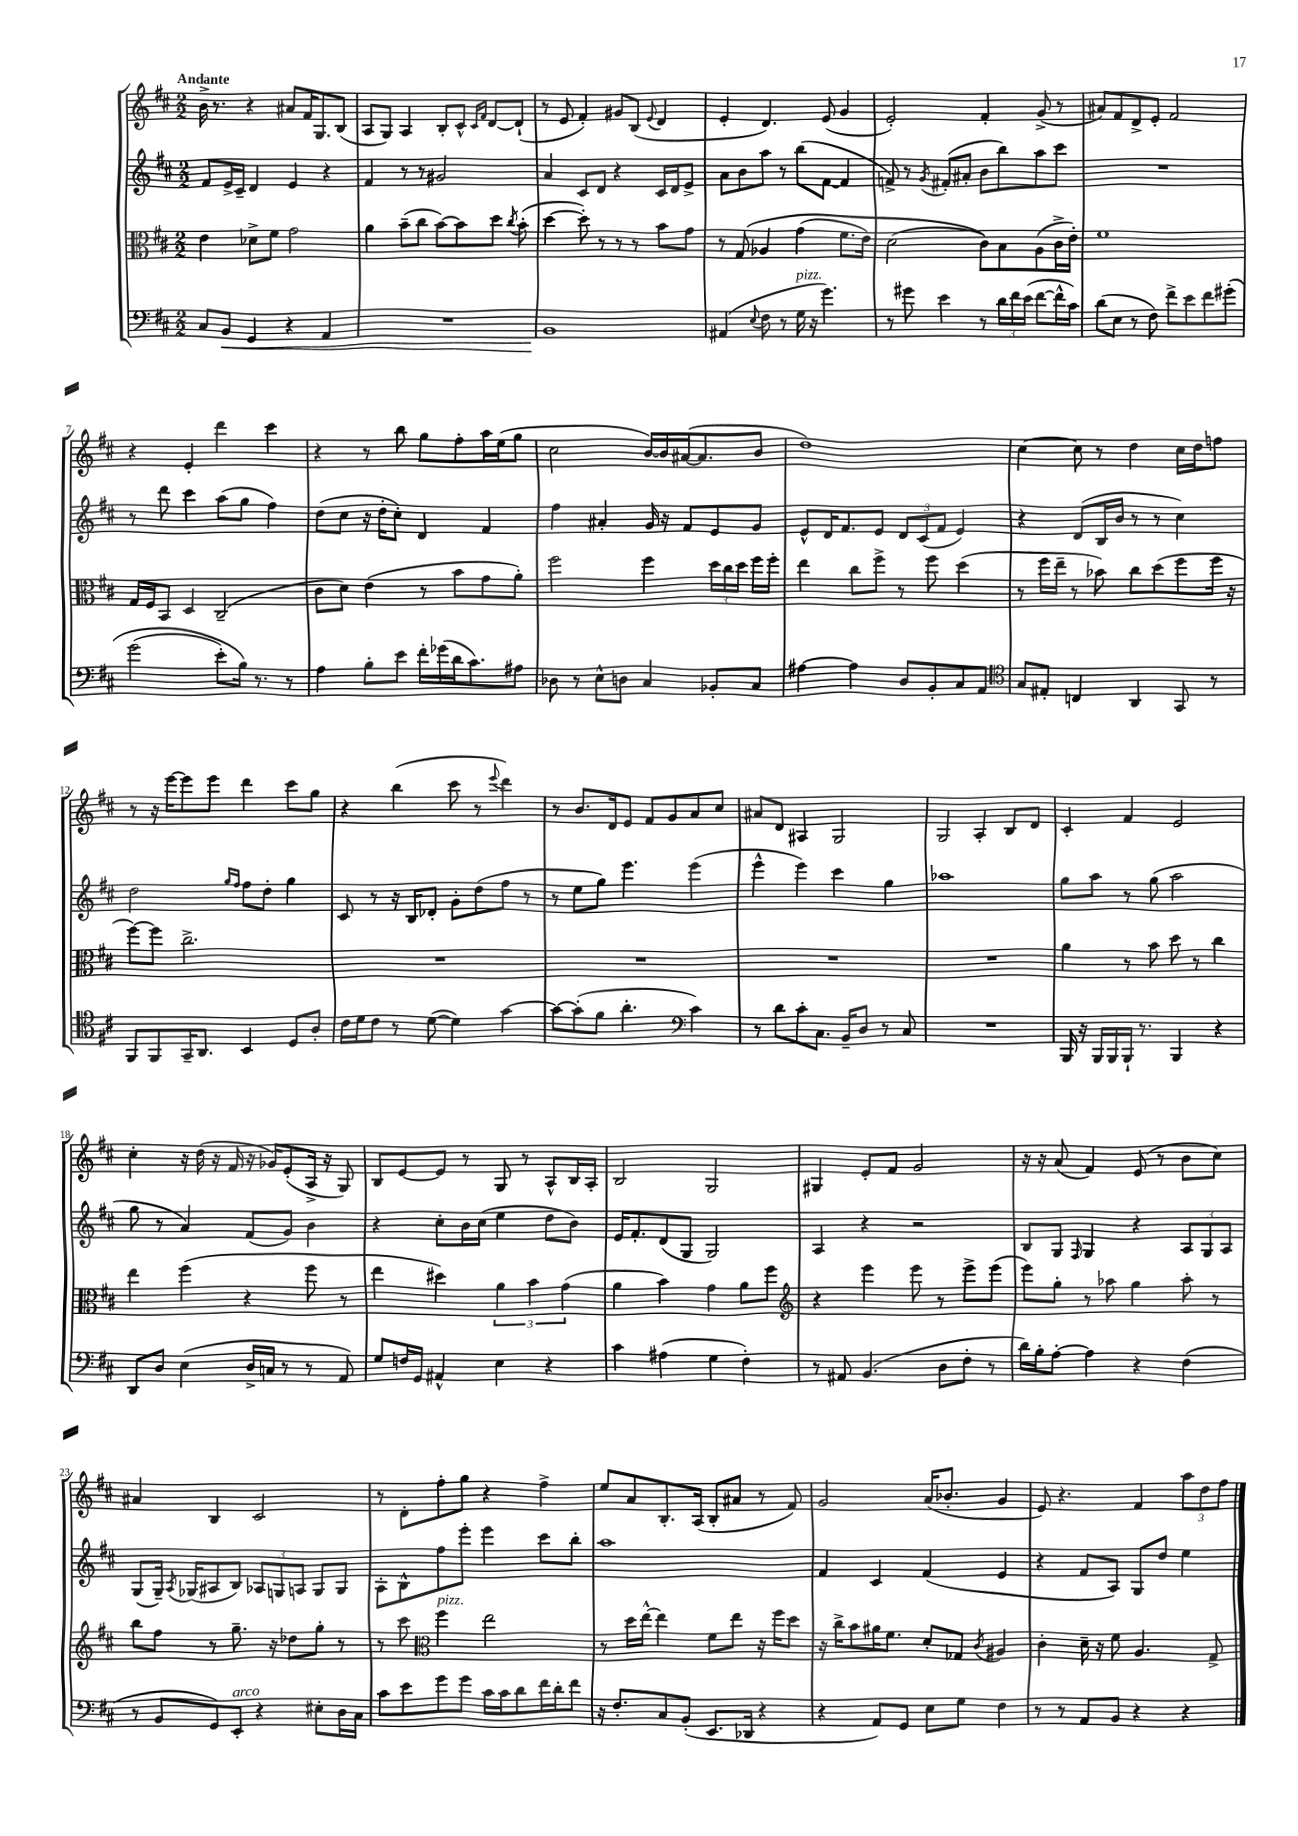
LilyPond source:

<<
\new StaffGroup <<
\new Staff = "s0" {
    \clef treble \key d \major \numericTimeSignature \time 2/2 \tempo "Andante"
    \autoBeamOff b'16-> r8. r4 ais'8[ fis'16 g8. b8]( |
    a8[ g8]) a4 b8[-. cis'8]-^ \grace { cis'16[ fis'16] } d'8[~ d'8]-!( |
    r8 e'8 fis'4-.) gis'8[ b8]( \appoggiatura { e'8 } d'4 |
    e'4-. d'4.) e'8( g'4 |
    e'2-.) fis'4-. g'8->( r8 |
    ais'8[) fis'8 d'8-> e'8]-. fis'2 |
    r4 e'4-. d'''4 cis'''4 |
    r4 r8 b''8 g''8[ fis''8-. a''16 e''16( g''8] |
    cis''2 b'16[~) b'16 ais'16~( ais'8. b'8] |
    d''1) |
    cis''4~ cis''8 r8 d''4 cis''16[ d''16 f''8] |
    r8 r16 e'''16[~ e'''8 e'''8] d'''4 cis'''8[ g''8] |
    r4 b''4( cis'''8 r8 \appoggiatura { e'''8 } d'''4) |
    r8 b'8.[ d'16 e'8] fis'8[ g'8 a'8 cis''8] |
    ais'8[ d'8] ais4 g2 |
    g2 a4-. b8[ d'8] |
    cis'4-. fis'4 e'2 |
    cis''4-. r16 d''16( r16 fis'16 r16 ges'16[) e'8-.( a16]-> r16 g8) |
    b8[ e'8~ e'8] r8 g8 r8 a8[-^ b16 a16]-. |
    b2 g2 |
    gis4 e'8[-. fis'8] g'2 |
    r16 r16 a'8( fis'4) e'8( r8 b'8[ cis''8]) |
    ais'4 b4 cis'2 |
    r8 d'8[-. fis''8-. g''8] r4 fis''4-> |
    e''8[ a'8 b8.-. a16]( b8[-. ais'8] r8 fis'8) |
    g'2 a'16[( bes'8.]-. g'4 |
    e'8) r4. fis'4 \tuplet 3/2 { a''8[ d''8 fis''8] } \bar "|." |
}
\new Staff = "s1" {
    \clef treble \key d \major \numericTimeSignature \time 2/2
    \autoBeamOff fis'8[ e'16-> cis'16]-- d'4 e'4 r4 |
    fis'4 r8 r8 gis'2 |
    a'4 cis'8[ d'8] r4 cis'16[ d'16 e'8]-> |
    a'8[ b'8 a''8] r8 b''8[( fis'8]~ fis'4 |
    f'8->) r8 \acciaccatura { g'8 } fis'8[-.( ais'8]-. b'8[ b''8) a''8 cis'''8] |
    R1 |
    r8 d'''8 cis'''4 a''8[( g''8] fis''4) |
    d''8[( cis''8] r16 d''16[-. cis''8]-.) d'4 fis'4 |
    fis''4 ais'4-. g'16 r16 fis'8[ e'8 g'8] |
    e'8[-^ d'16 fis'8. e'8] \tuplet 3/2 { d'8[ cis'8( fis'8] } e'4) |
    r4 d'8[( b16 b'16] r8 r8 cis''4) |
    d''2 \grace { g''16[ fis''16] } fis''8[ d''8]-. g''4 |
    cis'8 r8 r16 b16[ des'8]-. g'8[-. d''8( fis''8] r8 |
    r8 e''8[ g''8]) e'''4. e'''4( |
    e'''4-^ e'''4) cis'''4 g''4 |
    aes''1 |
    g''8[ a''8] r8 g''8( a''2 |
    g''8 r8 a'4) fis'8[( g'8]) b'4 |
    r4 cis''8[-. b'16 cis''16]( e''4 d''8[ b'8]) |
    e'16[ fis'8.-. d'8( g8] g2) |
    a4 r4 r2 |
    b8[ g8] \grace { fis16 } g4 r4 \tuplet 3/2 { a8[ g8 a8] } |
    g8[( g16]--) \acciaccatura { a8 } ges16[( ais8 b8]) \tuplet 3/2 { aes8[ g8 a8] } g8[ g8] |
    a8[-. b8-^ fis''8 e'''8]-. e'''4 cis'''8[ b''8]-. |
    a''1 |
    fis'4 cis'4 fis'4( e'4 |
    r4 fis'8[ a8]) g8[ d''8] e''4 \bar "|." |
}
\new Staff = "s2" {
    \clef alto \key d \major \numericTimeSignature \time 2/2
    \autoBeamOff e'4 des'8[-> fis'8] g'2 |
    a'4 b'8[--( cis''8] b'8[~) b'8 d''8] \acciaccatura { cis''8 } b'8-.( |
    d''4~ d''8-.) r8 r8 r8 b'8[ g'8] |
    r8 g8\( aes4 g'4( fis'8.[ e'16]) |
    d'2( cis'8[)\) b8 a8( cis'16-> e'16]-.) |
    fis'1 |
    g16[ fis16 b,8] d4 cis2--( |
    cis'8[ d'8]) e'4( r8 b'8[ g'8 a'8]-.) |
    fis''2 fis''4 \tuplet 3/2 { d''16[ cis''16 d''16] } fis''16[ fis''16]-. |
    e''4 cis''8[ fis''8]-> r8 fis''8 d''4( |
    r8 fis''16[ e''16]-- r8 bes'8) cis''8[ d''8( fis''8 fis''16] r16 |
    fis''8[~) fis''8] cis''2.-> |
    R1 |
    R1 |
    R1 |
    R1 |
    a'4 r8 b'8 d''8 r8 cis''4 |
    e''4 fis''4( r4 fis''8 r8 |
    e''4 dis''4) \tuplet 3/2 { a'4 b'4 g'4( } |
    a'4 b'4) g'4 a'8[ fis''8] |
    \clef treble r4 e'''4 e'''8 r8 e'''8[-> e'''8]( |
    e'''8[) g''8]-. r8 aes''8 g''4 aes''8-. r8 |
    b''8[ fis''8] r8 g''8.-- r16 des''8[ g''8]-. r8 |
    r8 cis'''8 \clef alto fis''4^\markup { \italic "pizz." } e''2 |
    r8 d''16[ e''16]~-^ e''4 fis'8[ e''8] r16 fis''16[ d''8] |
    r16 cis''16[-> b'8 ais'16 fis'8.] d'8[-. ges8] \acciaccatura { cis'8 } ais4 |
    cis'4-. d'16-- r16 fis'8 a4. g8-> \bar "|." |
}
\new Staff = "s3" {
    \clef bass \key d \major \numericTimeSignature \time 2/2
    \autoBeamOff cis8[ b,8]\< g,4 r4 a,4 |
    R1 |
    b,1\! |
    ais,4( \appoggiatura { e8 } fis8 r8 g16^\markup { \italic "pizz." } r16 g'4.) |
    r8 gis'8 e'4 r8 \tuplet 3/2 { d'16[ fis'16 e'16]( } fis'8[~ fis'16-^ cis'16]) |
    d'8[( e8] r8 fis8) fis'8[-> e'8 fis'8 gis'8]-.\( |
    g'2( e'8[-.) b16]\) r8. r8 |
    a4 b8[-. e'8] fis'16[-. ges'16( d'16 cis'8.) ais8] |
    des8 r8 e8[-^ d8] cis4 bes,8[-. cis8] |
    ais4~ ais4 d8[ b,8-. cis8 a,8] |
    \clef tenor g8[ eis8]-. c4 a,4 g,8 r8 |
    fis,8[ fis,8 g,16-- a,8.] b,4 d8[ a8]-. |
    cis'16[ d'16 cis'8] r8 d'8~( d'4) g'4~ |
    g'8[~ g'8-.( fis'8] a'4.-. \clef bass cis'4) |
    r8 d'8[ cis'8-. cis8.] b,16[-- d8] r8 cis8 |
    R1 |
    b,,16 r16 b,,16[ b,,16 b,,16]-! r8. b,,4 r4 |
    d,8[ d8] e4( d16[-> c16] r8 r8 a,8) |
    g8[ f16 g,16] ais,4-^ e4 r4 |
    cis'4 ais4( g4 fis4-.) |
    r8 ais,8 b,4.( d8[ fis8]-. r8 |
    d'16[) b16-. a8]~-. a4 r4 fis4( |
    r8 b,8[ g,8) e,8]-.^\markup { \italic "arco" } r4 eis8[-. d16 cis16] |
    cis'8[ e'8 g'8 g'8] cis'16[ cis'16 d'8 fis'16 d'16-. fis'8] |
    r16 fis8.[-. cis8 b,8]-.( e,8.[ des,16] r4 |
    r4 a,8[) g,8] e8[ g8] fis4 |
    r8 r8 a,8[ b,8] r4 r4 \bar "|." |
}
>>
>>
